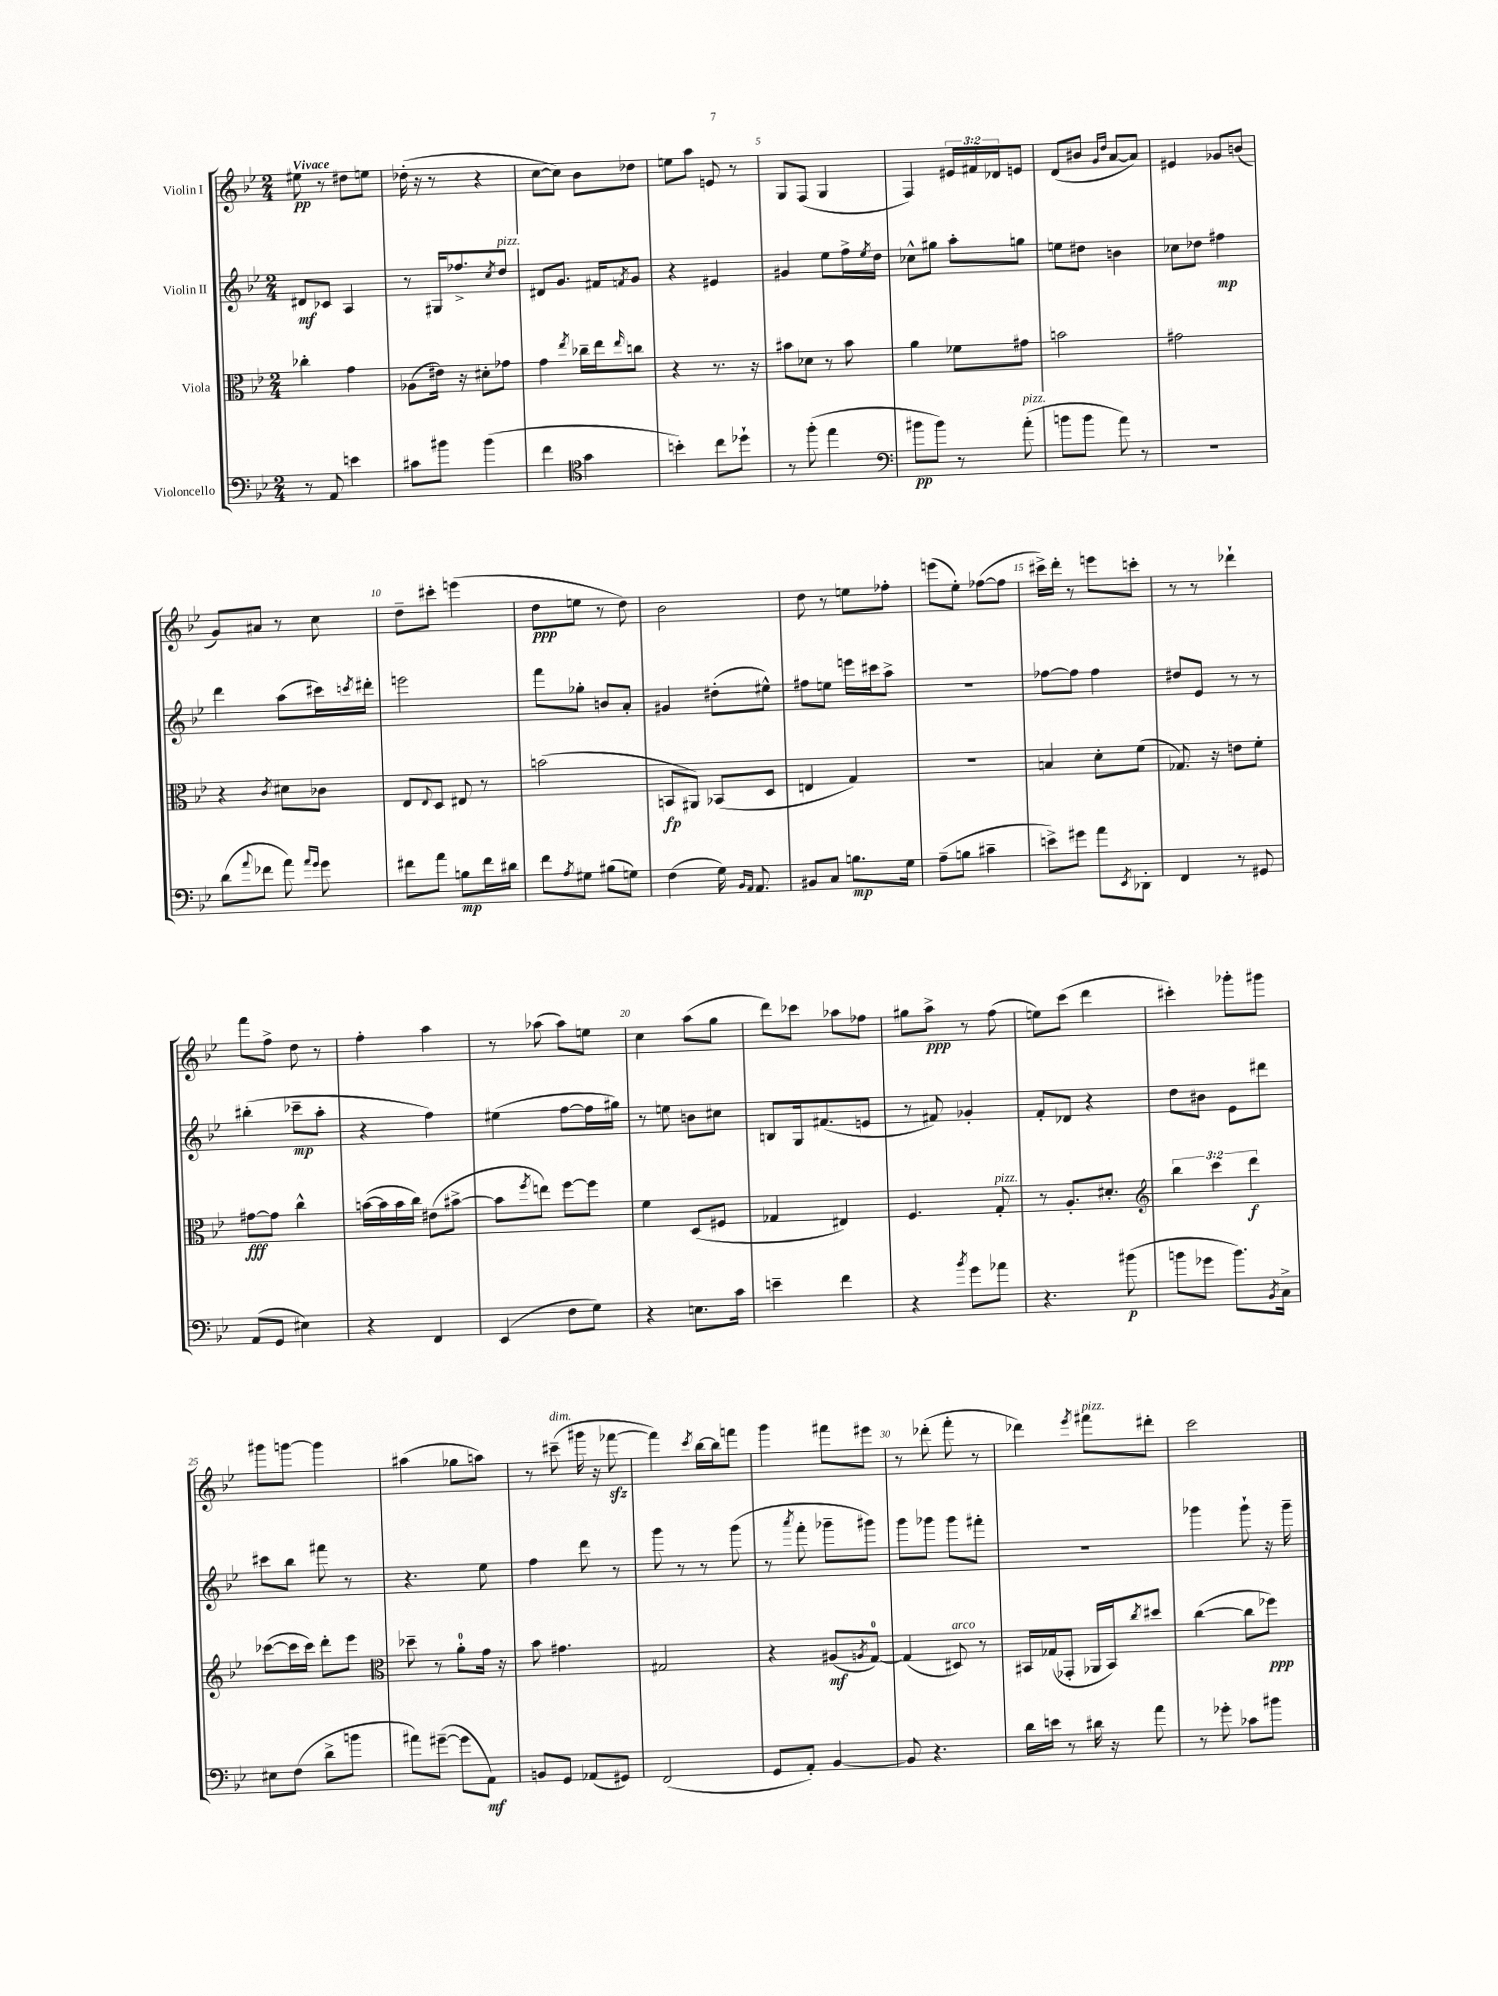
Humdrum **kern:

**kern	**dynam	**kern	**dynam	**kern	**dynam	**kern	**dynam
*part4	*part4	*part3	*part3	*part2	*part2	*part1	*part1
*staff4	*staff4	*staff3	*staff3	*staff2	*staff2	*staff1	*staff1
*I"Violoncello	*	*I"Viola	*	*I"Violin II	*	*I"Violin I	*
*clefF4	*	*clefC3	*	*clefG2	*	*clefG2	*
*k[b-e-]	*	*k[b-e-]	*	*k[b-e-]	*	*k[b-e-]	*
*M2/4	*	*M2/4	*	*M2/4	*	*M2/4	*
=1	=1	=1	=1	=1	=1	=1	=1
!	!	!	!	!	!	!LO:TX:a:B:t=Vivace	!
8r	.	4cc-X'\	.	8d#X/L	mf	8ee#X\	pp
8AA/	.	.	.	8c-X/J	.	8r	.
4en\	.	4g\	.	4A/	.	8dd#X\L	.
.	.	.	.	.	.	8een\J	.
=2	=2	=2	=2	=2	=2	=2	=2
8c#X\L	.	(8A-X\L	.	8r	.	(16dd-X'\	.
.	.	.	.	.	.	16r	.
8b#X\J	.	16e#X\Jk)	.	16G#X/KL	.	8r	.
.	.	16r	.	8.ff-X^/	.	.	.
(4b#\	.	8d#X'\L	.	.	.	4r	.
.	.	.	.	8qcc/	.	.	.
!	!	!	!	!LO:TX:a:i:t=pizz.	!	!	!
.	.	8g-X\J	.	8dd/J	.	.	.
=3	=3	=3	=3	=3	=3	=3	=3
4f\	.	4g\	.	8d#X/L	.	[8cc\L	.
.	.	.	.	8.g/J	.	8cc\J])	.
*clefC4	*	*	*	*	*	*	*
.	.	8qee-/	.	.	.	.	.
4g\	.	16cc-X~\LL	.	.	.	8b-\L	.
.	.	16ee-\J	.	16f#X/KL	.	.	.
.	.	16qqee-/	.	8qfn/	.	.	.
.	.	8ccn\J	.	8g/J	.	8dd-X\J	.
=4	=4	=4	=4	=4	=4	=4	=4
4bn'\)	.	4r	.	4r	.	8een\L	.
.	.	.	.	.	.	8aa\J	.
8cc\L	.	8.r	.	4e#X/	.	8en/	.
8dd-X`\J	.	.	.	.	.	8r	.
.	.	16r	.	.	.	.	.
=5	=5	=5	=5	=5	=5	=5	=5
8r	.	8b#X\L	.	4g#X/	.	8G/L	.
(8ff'\	.	8d-X\J	.	.	.	(8F/J	.
4ee-\	.	8r	.	8ee-\L	.	4G/	.
.	.	8b#\	.	16ff^\L	.	.	.
.	.	.	.	8qee-/	.	.	.
.	.	.	.	16dd\JJ	.	.	.
=6	=6	=6	=6	=6	=6	=6	=6
*clefF4	*	*	*	*	*	*	*
8b#X\L	pp	4a\	.	8cc-X^^\L	.	4F/)	.
8b#\J)	.	.	.	8gg#X\J	.	.	.
8r	.	8f-X\L	.	8aa'\L	.	24e#X/LL	.
.	.	.	.	.	.	24f#X/	.
.	.	.	.	.	.	24d-X/J	.
!LO:TX:a:i:t=pizz.	!	!	!	!	!	!	!
(8a'\	.	8g#X\J	.	8ggn\J	.	8en/J	.
=7	=7	=7	=7	=7	=7	=7	=7
8bn\L	.	2bn\	.	8een\L	.	(8d/L	.
8b\J	.	.	.	8dd#X\J	.	8b#X/J	.
.	.	.	.	.	.	16qqg/LL	.
.	.	.	.	.	.	16qqdd/JJ	.
8a\)	.	.	.	4bn\	.	[8a/L	.
8r	.	.	.	.	.	8a/J])	.
=8	=8	=8	=8	=8	=8	=8	=8
2r	.	2g#X\	.	8cc-X\L	.	4e#X/	.
.	.	.	.	8dd-X\J	.	.	.
.	.	.	.	4ff#X\	mp	8g-X/L	.
.	.	.	.	.	.	(8bn/J	.
!!LO:LB:g=z
=9	=9	=9	=9	=9	=9	=9	=9
(8d\L	.	4r	.	4ddd\	.	8g/L)	.
8qqa/	.	.	.	.	.	.	.
8f-X\J	.	.	.	.	.	8a#X/J	.
.	.	8qc/	.	.	.	.	.
8a\)	.	8d#X\L	.	(8aa\L	.	8r	.
16qqa/LL	.	.	.	.	.	.	.
16qqg/JJ	.	.	.	.	.	.	.
8g\	.	8c-X\J	.	16ccc#X\L)	.	8cc\	.
.	.	.	.	8qcccn/	.	.	.
.	.	.	.	16ddd#X'\JJ	.	.	.
=10	=10	=10	=10	=10	=10	=10	=10
8f#X\L	.	8E-/L	.	2eeen\	.	8dd~\L	.
.	.	8qqE-/	.	.	.	.	.
8a\J	.	8D/J	.	.	.	8ccc#X'\J	.
8Bn\L	mp	8E#X/	.	.	.	(4eeen\	.
16f#\L	.	8r	.	.	.	.	.
16d#X\JJ	.	.	.	.	.	.	.
=11	=11	=11	=11	=11	=11	=11	=11
8f\L	.	(2bn\	.	8fff\L	.	8dd\L	ppp
8qA/	.	.	.	.	.	.	.
8G#X\J	.	.	.	8gg-X'\J	.	8een\J	.
(8B#X\L	.	.	.	8bn/L	.	8r	.
8Gn\J)	.	.	.	8a'/J	.	8dd\)	.
=12	=12	=12	=12	=12	=12	=12	=12
(4F\	.	8BBn/L	fp	4g#X/	.	2b-\	.
.	.	8AA#X/J)	.	.	.	.	.
16G\)	.	(8BB-X/L	.	(8dd#X'\L	.	.	.
16qqBB-/LL	.	.	.	.	.	.	.
16qqAA/JJ	.	.	.	.	.	.	.
8.AA/	.	.	.	.	.	.	.
.	.	8D/J	.	8ee#X^^\J)	.	.	.
=13	=13	=13	=13	=13	=13	=13	=13
8BB#X/L	.	4En/	.	8ff#X\L	.	8dd\	.
8C/J	.	.	.	8een\J	.	8r	.
8.Bn\L	mp	4G/)	.	16eeen\LL	.	8een\L	.
.	.	.	.	16ccc#X\J	.	.	.
.	.	.	.	8aa^\J	.	8ff-X'\J	.
16G\Jk	.	.	.	.	.	.	.
=14	=14	=14	=14	=14	=14	=14	=14
(8A~\L	.	2r	.	2r	.	(8eeen\L	.
8Bn\J	.	.	.	.	.	8ee-'\J)	.
4c#X~\	.	.	.	.	.	([8ff-X\L	.
.	.	.	.	.	.	8ff-\J]	.
=15	=15	=15	=15	=15	=15	=15	=15
8en^\L)	.	4Bn/	.	[8ff-X\L	.	16ccc#X^\LL)	.
.	.	.	.	.	.	16ddd'\JJ	.
8g#X\J	.	.	.	8ff-\J]	.	8r	.
8a\L	.	8d'\L	.	4ff-\	.	8eeen\L	.
8qEE-/	.	.	.	.	.	.	.
8DD-X'\J	.	(8f\J	.	.	.	8cccn'\J	.
=16	=16	=16	=16	=16	=16	=16	=16
4FF/	.	8.G-X/)	.	8dd#X/L	.	8r	.
.	.	.	.	8e-/J	.	8r	.
.	.	16r	.	.	.	.	.
8r	.	8en\L	.	8r	.	4ddd-X`\	.
8GG#X/	.	8f'\J	.	8r	.	.	.
!!LO:LB:g=z
=17	=17	=17	=17	=17	=17	=17	=17
(8AA/L	.	[8g#X\L	fff	(4bb#X'\	.	8fff\L	.
8GG/J	.	8g#\J]	.	.	.	8ff^\J	.
4E#X\)	.	4cc^^\	.	8ccc-X~\L	mp	8dd\	.
.	.	.	.	8aa'\J	.	8r	.
=18	=18	=18	=18	=18	=18	=18	=18
4r	.	([16bn\LL	.	4r	.	4ff'\	.
.	.	16b\]	.	.	.	.	.
.	.	16b\	.	.	.	.	.
.	.	16cc\JJ)	.	.	.	.	.
4FF/	.	(8e#X\L	.	4ff\)	.	4aa\	.
.	.	[8b#X^\J	.	.	.	.	.
=19	=19	=19	=19	=19	=19	=19	=19
(4EE-/	.	8b#\L]	.	(4ee#X\	.	8r	.
.	.	8qff/	.	.	.	.	.
.	.	8een\J)	.	.	.	(8aa-X\	.
8F\L	.	[8ff\L	.	[8ff\L	.	8aa-\L)	.
8G\J)	.	8ff\J]	.	16ff\L]	.	8een\J	.
.	.	.	.	16gg#X\JJ)	.	.	.
=20	=20	=20	=20	=20	=20	=20	=20
4r	.	4f\	.	8r	.	4cc\	.
.	.	.	.	8een\	.	.	.
8.En\L	.	(8D/L	.	8bn\L	.	(8aa\L	.
.	.	8F#X/J	.	8cc#X\J	.	8gg\J	.
16c\Jk	.	.	.	.	.	.	.
=21	=21	=21	=21	=21	=21	=21	=21
4en~\	.	4G-X/	.	8Bn/L	.	8ddd\L)	.
.	.	.	.	16G/k	.	8ccc-X\J	.
.	.	.	.	(8.f#X/	.	.	.
4f\	.	4E#X/)	.	.	.	8aa-X\L	.
.	.	.	.	8en/J	.	8ff-X\J	.
=22	=22	=22	=22	=22	=22	=22	=22
4r	.	4.F/	.	8r	.	8gg#X\L	.
.	.	.	.	8f#X/)	.	8aa^\J	ppp
8qb-/	.	.	.	.	.	.	.
8g\L	.	.	.	4g-X'/	.	8r	.
!	!	!LO:TX:a:i:t=pizz.	!	!	!	!	!
8a-X\J	.	8G'/	.	.	.	(8ff\	.
=23	=23	=23	=23	=23	=23	=23	=23
4.r	.	8r	.	8f'/L	.	8een\L)	.
.	.	8.A'/L	.	8d-X/J	.	(8ccc\J	.
.	.	.	.	4r	.	4ddd\	.
.	.	8.d#X'/J	.	.	.	.	.
(8b#X\	p	.	.	.	.	.	.
=24	=24	=24	=24	=24	=24	=24	=24
*	*	*clefG2	*	*	*	*	*
8bn\L	.	6bb-\	.	8dd\L	.	4ccc#X'\)	.
8g-X\J	.	.	.	8b#X\J	.	.	.
.	.	6ccc\	.	.	.	.	.
8.b\L)	.	.	.	8e-\L	.	8ggg-X'\L	.
.	.	6ddd\	f	.	.	.	.
.	.	.	.	8ddd#X\J	.	8ggg#X\J	.
8qBB-/	.	.	.	.	.	.	.
16C^\Jk	.	.	.	.	.	.	.
!!LO:LB:g=z
=25	=25	=25	=25	=25	=25	=25	=25
8E#X\L	.	([8ccc-X\L	.	8ccc#X\L	.	8ggg#X\L	.
(8F\J	.	16ccc-\L]	.	8bb-\J	.	[8gggn\J	.
.	.	16ccc-\JJ)	.	.	.	.	.
8d^\L	.	8ddd'\L	.	8fff#X\	.	4ggg\]	.
8bn\J	.	8eee-\J	.	8r	.	.	.
=26	=26	=26	=26	=26	=26	=26	=26
*	*	*clefC3	*	*	*	*	*
8a#X\L)	.	8dd-X~\	.	4.r	.	(4aa#X\	.
([8g#X~\J	.	8r	.	.	.	.	.
8g#\L]	.	8a'\L	.	.	.	8gg-X\L	.
8AA\J)	mf	16g\Jk	.	8ee-\	.	8aan\J)	.
.	.	16r	.	.	.	.	.
=27	=27	=27	=27	=27	=27	=27	=27
8BBn/L	.	8b-\	.	4ff\	.	8r	.
!	!	!	!	!	!	!LO:TX:a:i:t=dim.	!
8GG/J	.	4.g#X\	.	.	.	(8ccc#X~\	.
(8AA-X/L	.	.	.	8ddd\	.	16ggg#X\	.
.	.	.	.	.	.	16r	.
8GG#X/J)	.	.	.	8r	.	[8fff-Xzz\	.
=28	=28	=28	=28	=28	=28	=28	=28
(2FF/	.	2G#X/	.	8ggg\	.	4fff-\])	.
.	.	.	.	8r	.	.	.
.	.	.	.	.	.	8qccc/	.
.	.	.	.	8r	.	[16bb-\LL	.
.	.	.	.	.	.	16bb-\J]	.
.	.	.	.	(8ggg\	.	8fffn\J	.
=29	=29	=29	=29	=29	=29	=29	=29
8GG/L	.	4r	.	8r	.	4ggg\	.
.	.	.	.	8qaaa/	.	.	.
8AA'/J)	.	.	.	8fff'\	.	.	.
[4BB-/	.	(8A#X/L	mf	8ggg-X~\L	.	8fff#X\L	.
.	.	8qAn/	.	.	.	.	.
.	.	[8G/J)	.	8ggg#X\J)	.	8eee#X\J	.
=30	=30	=30	=30	=30	=30	=30	=30
8BB-/]	.	(4G/]	.	8ggg\L	.	8r	.
4.r	.	.	.	8ggg-X\J	.	(8ddd-X'\	.
!	!	!LO:TX:a:i:t=arco	!	!	!	!	!
.	.	8D#X/)	.	8ggg-\L	.	8fff'\	.
.	.	8r	.	8fff#X'\J	.	8r	.
=31	=31	=31	=31	=31	=31	=31	=31
16d\LL	.	16BB#X/LL	.	2r	.	4ddd-X\)	.
16en\JJ	.	(16G-X/J	.	.	.	.	.
8r	.	8GG-X'/J	.	.	.	.	.
.	.	.	.	.	.	8qeee-/	.
!	!	!	!	!	!	!LO:TX:a:i:t=pizz.	!
16d#X\	.	16AA-X/LL	.	.	.	8fff#X\L	.
16r	.	16BB#/J)	.	.	.	.	.
.	.	8qcc/	.	.	.	.	.
8a\	.	8dd#X/J	.	.	.	8ddd#X'\J	.
=32	=32	=32	=32	=32	=32	=32	=32
8r	.	([4cc\	.	4ggg-X\	.	2ccc\	.
8g-X'\	.	.	.	.	.	.	.
8c-X\L	.	8cc\L]	.	8ggg-`\	.	.	.
8b#X\J	.	8ff-X\J)	ppp	16r	.	.	.
.	.	.	.	16ggg-~\	.	.	.
==	==	==	==	==	==	==	==
*-	*-	*-	*-	*-	*-	*-	*-
